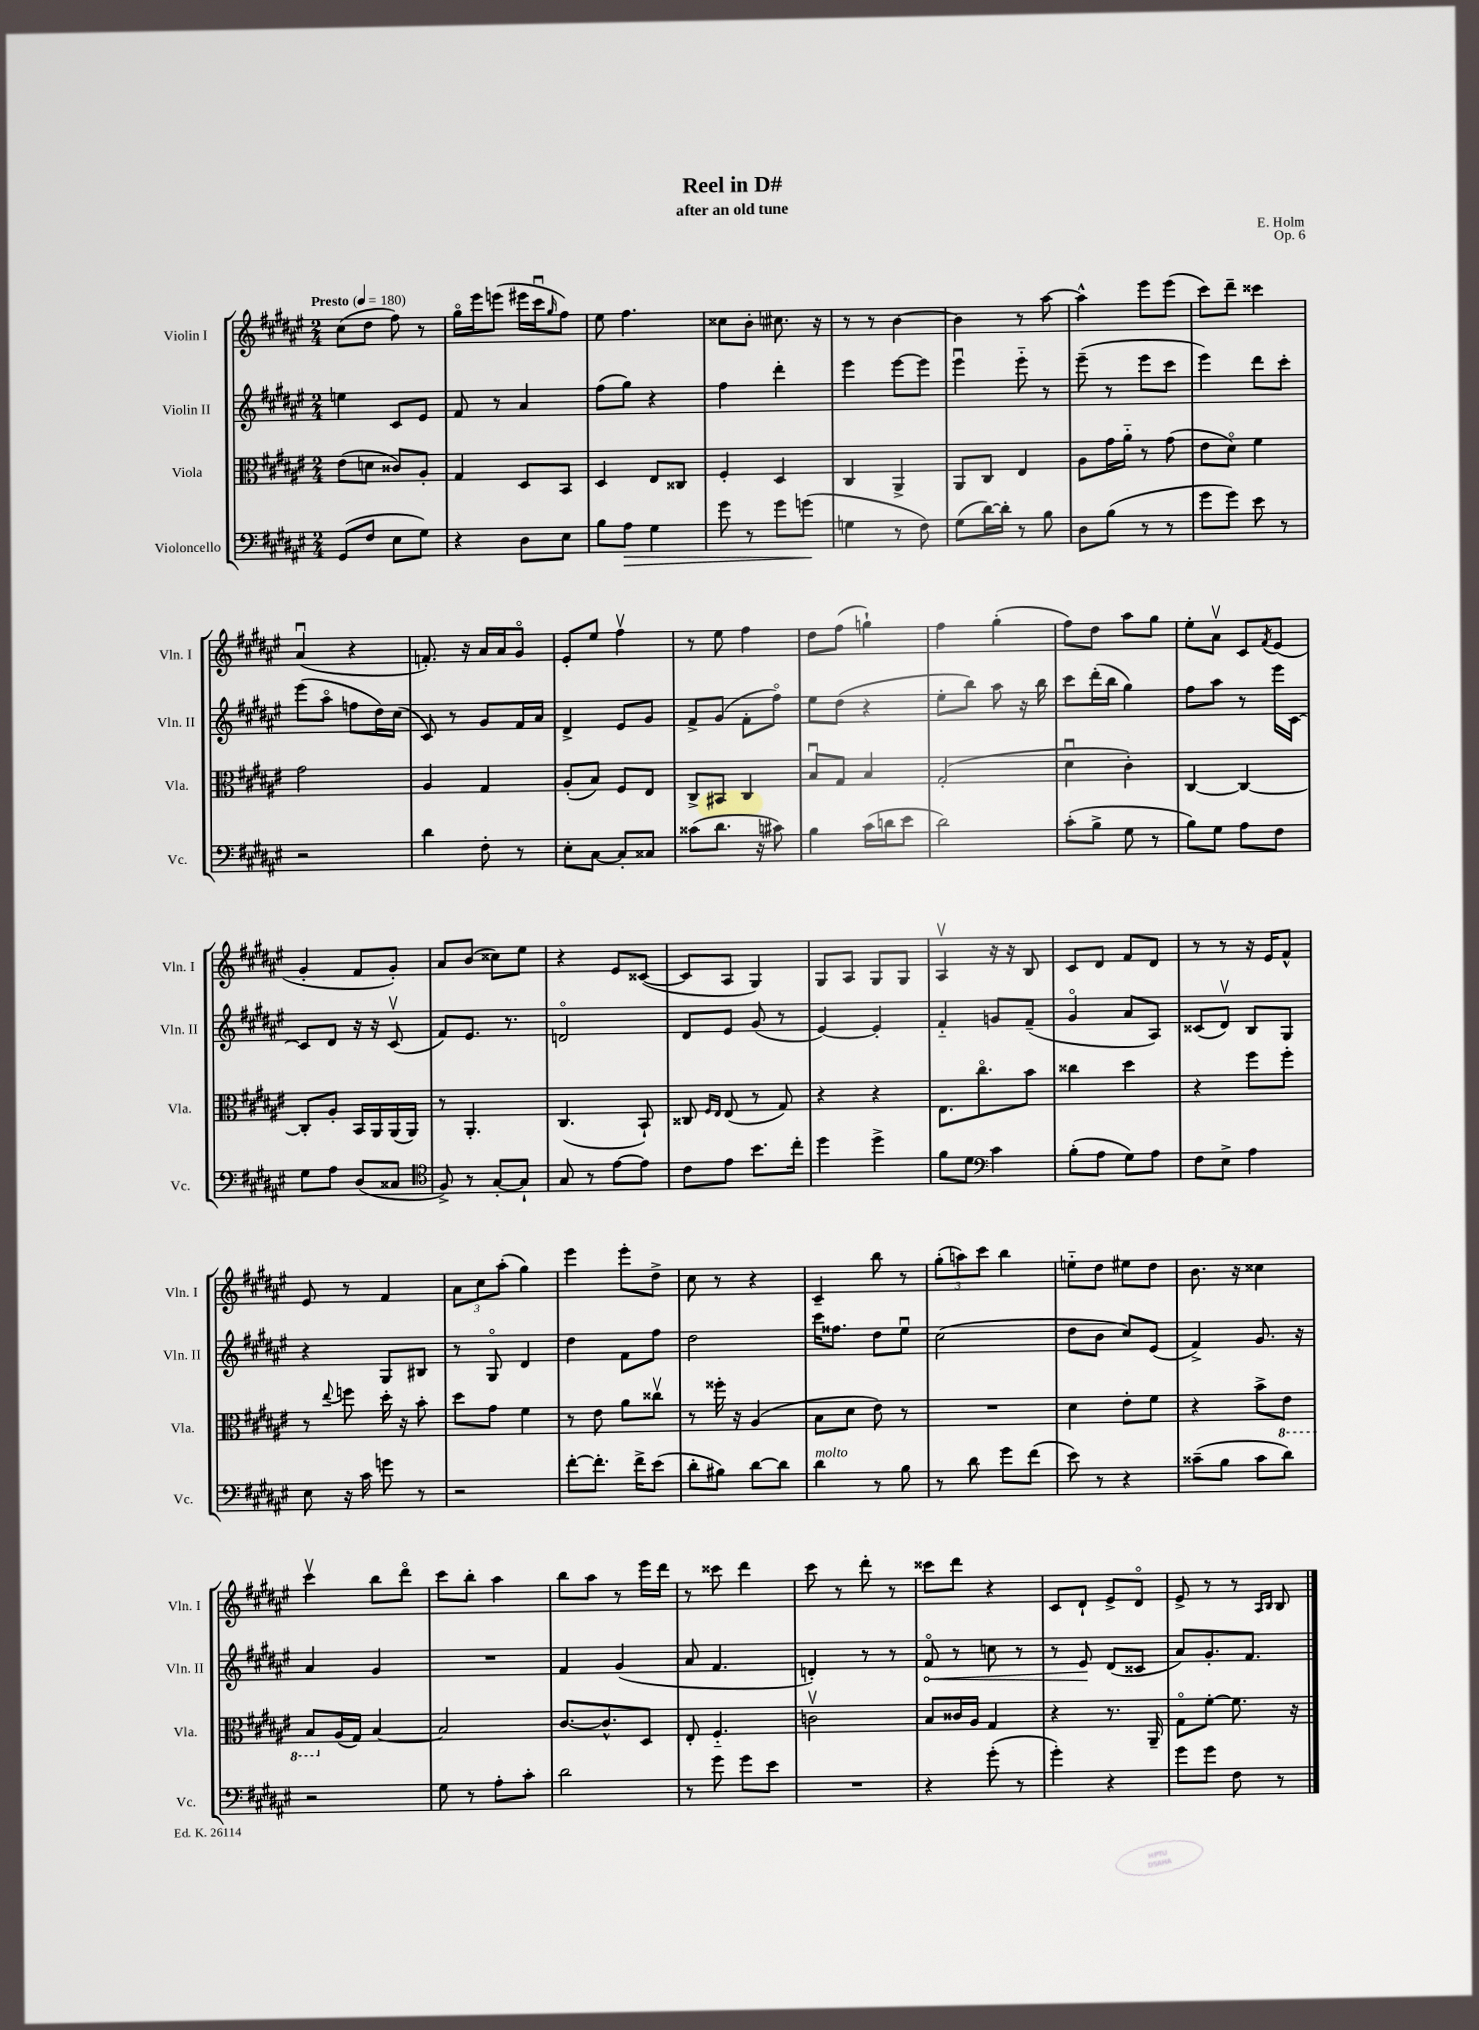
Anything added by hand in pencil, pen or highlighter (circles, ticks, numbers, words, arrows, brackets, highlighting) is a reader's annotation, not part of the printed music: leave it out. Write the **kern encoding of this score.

**kern	**dynam	**kern	**kern	**dynam	**kern
*part4	*part4	*part3	*part2	*part2	*part1
*staff4	*staff4	*staff3	*staff2	*staff2	*staff1
*I"Violoncello	*	*I"Viola	*I"Violin II	*	*I"Violin I
*I'Vc.	*	*I'Vla.	*I'Vln. II	*	*I'Vln. I
*clefF4	*	*clefC3	*clefG2	*	*clefG2
*k[f#c#g#d#a#e#]	*	*k[f#c#g#d#a#e#]	*k[f#c#g#d#a#e#]	*	*k[f#c#g#d#a#e#]
*M2/4	*	*M2/4	*M2/4	*	*M2/4
*MM180	*	*MM180	*MM180	*	*MM180
=1	=1	=1	=1	=1	=1
!	!	!	!	!	!LO:TX:a:B:t=Presto
(8GG#/L	.	(8e#\L	4een\	.	(8cc#\L
8F#/J	.	8dn\J	.	.	8dd#\J
8E#\L	.	8c##X/L)	8c#/L	.	8ff#\)
8G#\J)	.	8A#'/J	8e#/J	.	8r
=2	=2	=2	=2	=2	=2
4r	.	4G#/	8f#/	.	16gg#\LL
.	.	.	.	.	16eee#\J
.	.	.	8r	.	(8eeen\J
8D#\L	.	8D#/L	4a#/	.	16eee#X\LL
.	.	.	.	.	16ccc#u\J
.	.	.	.	.	16qqgg#/
8E#\J	.	8BB/J	.	.	8ff#\J)
=3	=3	=3	=3	=3	=3
8B\L	.	4D#/	(8ff#\L	.	8ee#\
!	!LO:HP:b	!	!	!	!
8A#\J	>	.	8gg#\J)	.	4.ff#\
4G#\	.	8E#/L	4r	.	.
.	.	8C##X/J	.	.	.
=4	=4	=4	=4	=4	=4
8g#\	.	4F#'/	4ff#\	.	8cc##X\L
8r	.	.	.	.	8b'\J
8g#\L	.	4D#/	4ddd#'\	.	8.cc#X\
(8gn\J	.	.	.	.	.
.	.	.	.	.	16r
.	]	.	.	.	.
=5	=5	=5	=5	=5	=5
4Gn\	.	4C#/	4eee#\	.	8r
.	.	.	.	.	8r
8r	.	4AA#^/	[8eee#\L	.	[4b\
8F#\)	.	.	8eee#\J]	.	.
=6	=6	=6	=6	=6	=6
(8G#\L	.	8AA#/L	4eee#u\	.	4b\]
[16d#\L)	.	8C#/J	.	.	.
16d#'\JJ]	.	.	.	.	.
8r	.	4E#/	8eee#\	.	8r
8B\	.	.	8r	.	[8aa#\
=7	=7	=7	=7	=7	=7
8D#\L	.	8A#\L	(8eee#~\	.	4aa#^^\]
(8B\J	.	16g#\L	8r	.	.
.	.	16a#\JJ	.	.	.
8r	.	8r	8eee#\L	.	8eee#\L
8r	.	(8g#\	8ccc#\J	.	(8eee#\J
=8	=8	=8	=8	=8	=8
8g#\L	.	8e#\L	4eee#\)	.	8ccc#\L)
8g#\J)	.	8d#\J)	.	.	8ddd#~\J
8e#\	.	4f#\	8ddd#\L	.	4ccc##X\
8r	.	.	8ccc#'\J	.	.
!!LO:LB:g=z
=9	=9	=9	=9	=9	=9
2r	.	2g#\	(8eee#\L	.	(4a#u/
.	.	.	8aa#\J	.	.
.	.	.	8ffn\L	.	4r
.	.	.	16dd#\L)	.	.
.	.	.	(16cc#\JJ	.	.
=10	=10	=10	=10	=10	=10
4d#\	.	4A#/	8c#/)	.	8.fn'/)
.	.	.	8r	.	.
.	.	.	.	.	16r
8F#'\	.	4G#/	8g#/L	.	16a#/LL
.	.	.	.	.	16a#/J
8r	.	.	16f#/L	.	8g#/J
.	.	.	16a#/JJ	.	.
=11	=11	=11	=11	=11	=11
8E#'\L	.	(8A#'/L	4d#^/	.	8e#'/L
[8C#\J	.	8B/J)	.	.	8ee#/J
8C#'/L]	.	8F#/L	8e#/L	.	4ff#v\
8C##X/J	.	8E#/J	8g#/J	.	.
=12	=12	=12	=12	=12	=12
(8c##X\L	.	8C#^/L	8f#^/L	.	8r
8.d#\J	.	8BB#X/J	(8g#/J	.	8ee#\
.	.	4C#/	8f#'\L	.	4ff#\
16r	.	.	.	.	.
8c#X\)	.	.	8ff#\J)	.	.
=13	=13	=13	=13	=13	=13
4B\	.	8Bu/L	8ee#\L	.	8dd#\L
.	.	8G#/J	(8dd#\J	.	(8ff#\J
(16c#\LL	.	4B/	4r	.	4ggn`\)
16dn\J	.	.	.	.	.
8e#\J	.	.	.	.	.
=14	=14	=14	=14	=14	=14
2d#\)	.	(2G#'/	8ee#'\L	.	4ff#\
.	.	.	8bb\J)	.	.
.	.	.	8aa#\	.	(4gg#'\
.	.	.	16r	.	.
.	.	.	16bb\	.	.
=15	=15	=15	=15	=15	=15
(8c#'\L	.	4d#u\	8ccc#\L	.	8ff#\L)
8B^\J	.	.	(16ddd#'\L	.	8dd#\J
.	.	.	16bb\JJ	.	.
8G#\	.	4c#'\)	4gg#\)	.	8aa#\L
8r	.	.	.	.	8gg#\J
=16	=16	=16	=16	=16	=16
8B\L)	.	[4C#/	8ff#\L	.	8ee#'\L
8G#\J	.	.	8aa#\J	.	8a#v\J
8A#\L	.	4C#/_	8r	.	8c#/L
.	.	.	.	.	8qf#/
8F#\J	.	.	16eee#\LL	.	(8e#/J
.	.	.	[16c#\JJ	.	.
!!LO:LB:g=z
=17	=17	=17	=17	=17	=17
8G#\L	.	8C#'/L]	8c#/L]	.	4g#'/
8A#\J	.	8A#'/J	8d#/J	.	.
(8D#/L	.	16BB/LL	16r	.	8f#/L
.	.	16AA#/	16r	.	.
8C##X/J	.	(16AA#/	(8c#v/	.	8g#'/J)
.	.	16AA#/JJ)	.	.	.
=18	=18	=18	=18	=18	=18
*clefC4	*	*	*	*	*
8F#^/)	.	8r	8f#/L)	.	8a#/L
8r	.	4.AA#'/	8.e#/J	.	(8b/J
[8G#'/L	.	.	.	.	8cc##X\L)
.	.	.	8.r	.	.
8G#`/J]	.	.	.	.	8ee#\J
=19	=19	=19	=19	=19	=19
8G#/	.	(4.C#/	2dn/	.	4r
8r	.	.	.	.	.
[8e#\L	.	.	.	.	8e#/L
8e#\J]	.	8BB`/)	.	.	([8c##X/J
=20	=20	=20	=20	=20	=20
8c#\L	.	8C##X/	8d#/L	.	8c##/L]
.	.	16qqF#/LL	.	.	.
.	.	16qqE#/JJ	.	.	.
8e#\J	.	(8E#/	8e#/J	.	8A#/J
8.b\L	.	8r	(8g#/	.	4G#/)
.	.	8G#/)	8r	.	.
16cc#'\Jk	.	.	.	.	.
=21	=21	=21	=21	=21	=21
4dd#\	.	4r	[4e#/)	.	8G#/L
.	.	.	.	.	8A#/J
4dd#^\	.	4r	4e#'/]	.	8G#/L
.	.	.	.	.	8G#/J
=22	=22	=22	=22	=22	=22
8f#\L	.	8.E#\L	4f#/	.	4A#v/
8d#\J	.	.	.	.	.
.	.	8.cc#\	.	.	.
*clefF4	*	*	*	*	*
4c#\	.	.	8gn/L	.	16r
.	.	.	.	.	16r
.	.	8b\J	(8f#~/J	.	8B/
=23	=23	=23	=23	=23	=23
(8B'\L	.	4cc##X\	4g#/	.	8c#/L
8A#\J	.	.	.	.	8d#/J
8G#\L)	.	4dd#\	8a#/L	.	8f#/L
8A#\J	.	.	8A#/J)	.	8d#/J
=24	=24	=24	=24	=24	=24
8F#\L	.	4r	(8c##X/L	.	8r
8E#^\J	.	.	8d#v/J)	.	8r
4A#\	.	8ff#\L	8B/L	.	16r
.	.	.	.	.	16e#/KL
.	.	8ff#'\J	8G#/J	.	8f#^^/J
!!LO:LB:g=z
=25	=25	=25	=25	=25	=25
8E#\	.	8r	4r	.	8e#/
.	.	8qqee#/	.	.	.
16r	.	8ffn\	.	.	8r
16c#\	.	.	.	.	.
8gn\	.	16dd#'\	8G#/L	.	4f#/
.	.	16r	.	.	.
8r	.	8b'\	8B#X/J	.	.
=26	=26	=26	=26	=26	=26
2r	.	8dd#\L	8r	.	12a#\L
.	.	.	.	.	12cc#\
.	.	8g#\J	8G#/	.	.
.	.	.	.	.	(12aa#'\J
.	.	4f#\	4d#/	.	4gg#\)
=27	=27	=27	=27	=27	=27
[8f#'\L	.	8r	4dd#\	.	4eee#\
8.f#'\J]	.	8e#\	.	.	.
.	.	8a#\L	8f#\L	.	8eee#'\L
16f#^\KL	.	.	.	.	.
(8e#\J	.	8cc##Xv\J	8ff#\J	.	8dd#^\J
=28	=28	=28	=28	=28	=28
8d#'\L	.	8r	2dd#\	.	8cc#\
8B#X\J)	.	16ff##X'\	.	.	8r
.	.	16r	.	.	.
[8d#\L	.	(4A#/	.	.	4r
8d#\J]	.	.	.	.	.
=29	=29	=29	=29	=29	=29
!LO:TX:a:i:t=molto	!	!	!	!	!
4d#\	.	8B\L	16ccc#\KL	.	4c#~/
.	.	.	8.ff##X\J	.	.
.	.	8d#\J	.	.	.
8r	.	8e#\)	8dd#\L	.	8bb\
8B\	.	8r	8ee#u\J	.	8r
=30	=30	=30	=30	=30	=30
8r	.	2r	(2cc#\	.	(12gg#'\L
.	.	.	.	.	12aan\)
8d#\	.	.	.	.	.
.	.	.	.	.	12ccc#\J
8g#\L	.	.	.	.	4bb\
(8f#\J	.	.	.	.	.
=31	=31	=31	=31	=31	=31
8e#\)	.	4d#\	8dd#\L	.	8een\L
8r	.	.	8b\J	.	8dd#\J
4r	.	8e#'\L	8cc#/L)	.	8ee#X\L
.	.	8f#\J	(8e#/J	.	8dd#\J
=32	=32	=32	=32	=32	=32
(8c##X~\L	.	4r	4f#^/)	.	8.b\
8B\J	.	.	.	.	.
.	.	.	.	.	16r
8c##\L	.	8b^\L	8.g#/	.	4cc##X\
*	*	*8ba	*	*	*
8d#\J)	.	8E#\J	.	.	.
.	.	.	16r	.	.
!!LO:LB:g=z
=33	=33	=33	=33	=33	=33
2r	.	8BB/L	4a#/	.	4ccc#v\
*	*	*X8ba	*	*	*
.	.	(16A#/L	.	.	.
.	.	16G#/JJ)	.	.	.
.	.	[4B/	4g#/	.	8bb\L
.	.	.	.	.	8ddd#\J
=34	=34	=34	=34	=34	=34
8G#\	.	2B/]	2r	.	8ccc#\L
8r	.	.	.	.	8bb'\J
8A#'\L	.	.	.	.	4aa#\
8c#'\J	.	.	.	.	.
=35	=35	=35	=35	=35	=35
2d#\	.	[8.c#/L	4f#/	.	8bb\L
.	.	.	.	.	8aa#\J
.	.	8.c#^^/]	.	.	.
.	.	.	(4g#/	.	8r
.	.	8D#/J	.	.	16eee#\LL
.	.	.	.	.	16ddd#\JJ
=36	=36	=36	=36	=36	=36
8r	.	8E#'/	8a#/	.	8r
8g#\	.	4.F#/	4.f#/	.	8ccc##X\
8g#\L	.	.	.	.	4ddd#\
8e#\J	.	.	.	.	.
=37	=37	=37	=37	=37	=37
2r	.	2cnv\	4dn'/)	.	8ccc#\
.	.	.	.	.	8r
.	.	.	8r	.	8ddd#'\
.	.	.	8r	.	8r
=38	=38	=38	=38	=38	=38
!	!	!	!	!LO:HP:b	!
4r	.	8B/L	8f#/	<	8ccc##X\L
.	.	16c##X/L	8r	.	8ddd#\J
.	.	16A#/JJ	.	.	.
(8g#'\	.	4G#/	8ccn\	.	4r
8r	.	.	8r	.	.
=39	=39	=39	=39	=39	=39
4g#'\)	.	4r	8r	.	8c#/L
.	.	.	8e#/	.	8d#`/J
4r	.	8.r	(8d#/L	[	8e#^/L
.	.	.	8c##X/J	.	8d#/J
.	.	16AA#~/	.	.	.
=40	=40	=40	=40	=40	=40
8g#\L	.	8G#\L	8a#/L)	.	8e#^/
8g#\J	.	[8f#'\J	8.g#'/	.	8r
8F#\	.	8.f#\]	.	.	8r
.	.	.	8.f#/J	.	.
.	.	.	.	.	16qqA#/LL
.	.	.	.	.	16qqB/JJ
8r	.	.	.	.	8B/
.	.	16r	.	.	.
==	==	==	==	==	==
*-	*-	*-	*-	*-	*-
